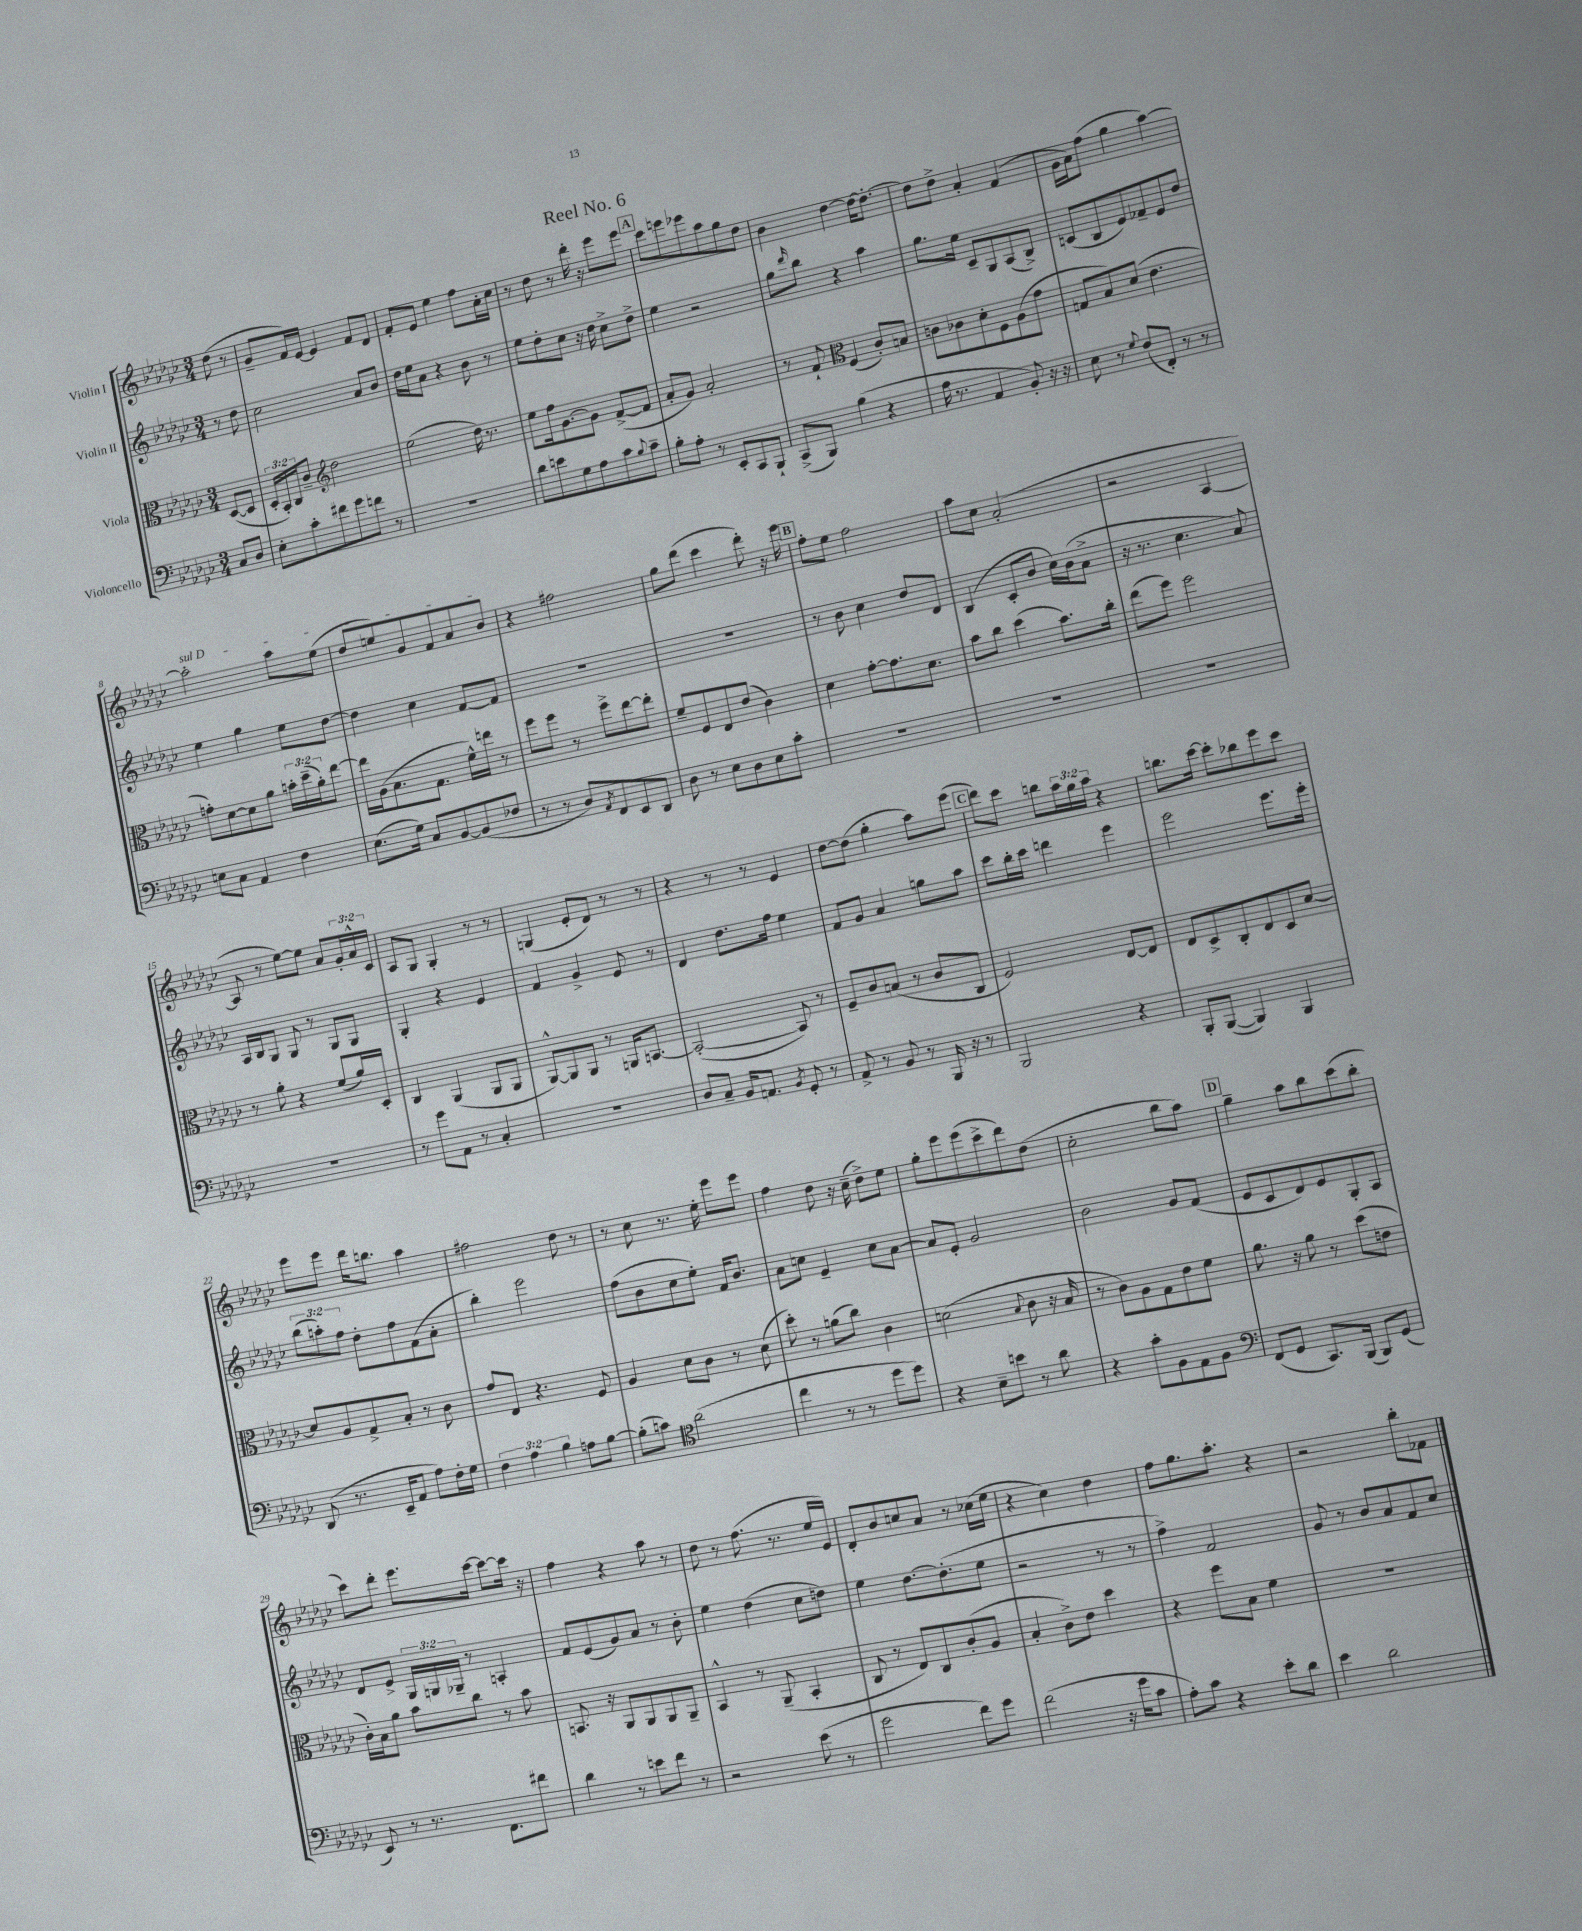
\header { title = "Reel No. 6" }
<<
\new StaffGroup <<
\new Staff = "s0" \with { instrumentName = "Violin I" } {
    \clef treble \key ges \major \numericTimeSignature \time 3/4 \override Staff.TupletNumber.text = #tuplet-number::calc-fraction-text \partial 4
    des''8( r8 |
    ges'8-- f'16) ees'16~ ees'4 f'8 des'8 |
    f'8-. ees'8 ees''4 f''8 aes'16-. ces''16 |
    r8 des''8 r8 des'''16-. r16 ees'''8 ees'''8 |
    \mark \markup { \box "A" } ces'''8 e'''8 ees'''8 aes''8 ges''8 des''8 |
    bes'4 des''4~ des''16~ des''8.~-. |
    des''8 des''8-> aes'4-. f'4( |
    ges'16 aes'16) f''8( ges''4 aes''4~) |
    \once \override TextSpanner.bound-details.left.text = \markup { \italic "sul D" } aes''2-.\startTextSpan aes''8 ees''8( |
    des''8 e''8) ges'8 f'8 aes'8 bes'8\stopTextSpan |
    r4 fis''2 |
    ges''8 des'''8( ces'''4 des'''8-.) r16 ees'''16 |
    \mark \markup { \box "B" } f''8-. ees''8 f''2 |
    aes''8 ces''8 aes'2-.( |
    r2 aes4~ |
    aes8 r8 ees''8~) ees''8 aes'8 \tuplet 3/2 { ges'16-. aes'16-^ ces'16 } |
    aes8 ges8 ges4-. r8 r8 |
    g4( ees'8-. des'8) r8 r8 |
    r4 r8 r8 ees'4 |
    des''8~ des''8( ges''4-. aes''8) ees'''8( |
    \mark \markup { \box "C" } des'''8) ces'''8 b''8 \tuplet 3/2 { aes''16 ges''16 aes''16 } r4 |
    b''8. ces'''16~ ces'''8-. bes''8 ees'''8 ces'''8 |
    ees'''8 ees'''8 des'''16 b''8. aes''4 |
    fis''2 des''8 r8 |
    r8 ces''8 r8. ees''16-. ees'''8 ees'''8 |
    f''4 des''8 r16 ces''16--( des''8->) ees''8 |
    ges''8-. ees'''8 ees'''8( ces'''8-> des'''8) des''8( |
    ces''2-. bes''8 aes''8) |
    \mark \markup { \box "D" } ges''4-- aes''8 bes''8 ces'''8( bes''8-. |
    ces'''8) des'''8-. ees'''8. ces'''16~ ces'''8~ ces'''16 r16 |
    f''4 r4 aes''8 r8 |
    des''8 r8 f''8.( r8. ees''16 ees'16) |
    des'8-. bes'8 c''8 aes'8 r8 ces''16( ees''16 |
    r4 ces''4) des''4 |
    f''8 ges''8. aes''8.-. r4 |
    r2 bes''8-. fes'8 \bar "|." |
}
\new Staff = "s1" \with { instrumentName = "Violin II" } {
    \clef treble \key ges \major \numericTimeSignature \time 3/4 \override Staff.TupletNumber.text = #tuplet-number::calc-fraction-text \partial 4
    r8 des''8 |
    ces''2 aes'8 bes'8 |
    des''16 ees''16 aes'8 r4 bes'8 r8 |
    ees''8 des''8-. ces''8 r16 des''16 ces''8-> des''8-> |
    \mark \markup { \box "A" } ees''4 r2 |
    ges''8 \grace { des'''16 } bes''8 r4 aes''4 |
    ges''8. ees''16 ces'8-- ges8 aes8( bes8->) |
    c'8( bes8 ees'8) fes'8-- ees'8 des''8 |
    ees''4 ges''4 ees''8 des''8~ |
    des''4 ces''4 f'8~ f'8 |
    R2. |
    R2. |
    \mark \markup { \box "B" } r8 bes'8 ces''4 des''8 des'8 |
    bes4( ces'8-. bes'8 ces''16) bes'16( aes'8-> |
    r16 r8. ces''4. aes'8) |
    aes16 bes16 ges8 ges8 r8 ges8 ges8 |
    ges4-. r4 ees'4 |
    f'4 ges'4-> ees'8 r8 |
    des'4 des''8. f''16 ees''4 |
    f'8 ges'8 aes'4 g''8 aes''8 |
    \mark \markup { \box "C" } ces'''8 bes''16-. ces'''16 d'''4 ees'''4 |
    ees'''2 ees'''8. ees'''16-. |
    \tuplet 3/2 { bes''8( a''8-.) f''8 } des''8-. f''8 f'8( aes'8-. |
    bes''4-.) ees'''2 |
    f''8( bes'8 ces''8 ees''8-.) f'16 bes'8. |
    aes'8 c''8 ees'4-- c''8 aes'8~ |
    aes'8 ees'8-. ges'2 |
    bes'2 ges'8 f'8( |
    \mark \markup { \box "D" } ees'8 ces'8 des'8) ees'8 ges8-. aes8 |
    des'8 ees'8-> \tuplet 3/2 { ges16 g16 ges16-- } r8 a4-. |
    f'8 ees'8( ges'8) aes'8 r8 bes'8-. |
    ees''4 des''4( ces''8 d''8) |
    ees''4 des''8.~ des''8.-.( ees''8 |
    r2 r8 r8 |
    f''4->) f'2 |
    ges'8 r8 bes'8 aes'8 f'8 ces''8 \bar "|." |
}
\new Staff = "s2" \with { instrumentName = "Viola" } {
    \clef alto \key ges \major \numericTimeSignature \time 3/4 \override Staff.TupletNumber.text = #tuplet-number::calc-fraction-text \partial 4
    des8~( des8 |
    \tuplet 3/2 { des16-. bes,16-.) ces16 } ces'8-- \clef treble des''2 |
    ees''2( des''16) r8. |
    ees''8 f''16 ges'8.~ ges'8 f'8~->( f'8 |
    \mark \markup { \box "A" } aes'8-. ges'8) aes'2-. |
    r8 f'8-! \clef alto f4( ces'8-.) b8 |
    c'8 ces'8 des'8-. f8 aes8( ges'8 |
    g8 bes8) des'8( ees'4. |
    g'8-.) des'8~ des'8 aes'8 \tuplet 3/2 { b'16-. des''16--( aes'16-.) } ees''8~ |
    ees''16 aes16( bes8. ges8. f'16-^) e''16 r8 |
    f''8 f''8 r8 f''8-> ees''8~ ees''8-. |
    f'8-- f8 ees8 ees'8( ces'4) |
    \mark \markup { \box "B" } des'4 ges'8~-. ges'8. des'8. |
    bes'8 ces''8 des''4( bes'8.) ces''16-. |
    ees''8( f''8) f''2 |
    r8 aes'8-. r4 f'8( aes'16) des16-. |
    ces4 aes,4( aes,8 aes,8 |
    aes,8~-^) aes,8 aes,8 r8 a,16 b,8.~ |
    b,2~-.( b,8) r8 |
    f8-- ces'8 b8( r8 ces'8 ces8 |
    \mark \markup { \box "C" } f2) ees8~ ees8 |
    ees8 des8-> ces8-. ees8 des8 des'8~ |
    des'8 aes8 ges8-> bes8-. r8 ces'8 |
    ges'8 ees8 r4. f8 |
    aes4 des'8 ces'8 r8 des'8( |
    des''8-.) r8 a'8( ces''8) ces'4 |
    d'2( \appoggiatura { bes8 } ces'8 r16 bes16 |
    r8 ces'8) aes8 ges8 ees'8 f'8 |
    \mark \markup { \box "D" } aes'8. r16 aes'8 r8 des''8( e'8 |
    ces'16-.) bes16 aes'8 bes'8 ces''8 r8 bes'8 |
    b,8. r16 aes,8 aes,8 aes,8 aes,8-- |
    bes,4-^ r8 aes,8--( bes,4-. |
    ces8 r8 ees8) ces8 ces'8-.( aes8 |
    bes4-. ces'8->) ees'8 des''4 |
    r4 f''8 bes8 f'4 |
    R2. \bar "|." |
}
\new Staff = "s3" \with { instrumentName = "Violoncello" } {
    \clef bass \key ges \major \numericTimeSignature \time 3/4 \override Staff.TupletNumber.text = #tuplet-number::calc-fraction-text \partial 4
    ces8 des8 |
    ees8-. ces'8-. fis'8 ges'8 f'8 r8 |
    R2. |
    des'8 e'8 ges8 aes8 ces'8 \appoggiatura { bes8 } ces'8-- |
    \mark \markup { \box "A" } bes8-. aes8-. r8 ees,8-. ces,8 bes,,8-! |
    ces,8->( bes,,8) bes4( r4 |
    aes16 r8. aes,4 bes,8-.) r16 r16 |
    ees8 r8 \appoggiatura { ges8 } f8( f,8-.) r8 r8 |
    e8 ces8 aes,4 f4 |
    ees8.( ges16) ces8 bes,8~ bes,8( fes8 |
    r8 r8 des8) \acciaccatura { aes,8 } f,8 ees,8 des,8 |
    des8 r8 ees8 des8 ees8 ces'8-. |
    \mark \markup { \box "B" } R2. |
    R2. |
    R2. |
    R2. |
    r8 ges'8 aes,8 r8 ces4-. |
    R2. |
    des8 ces8-- bes,16 a,8. \acciaccatura { bes,8 } ges,8-. r8 |
    aes,8-> r8 bes,8 r8 bes,,16 r16 r8 |
    \mark \markup { \box "C" } bes,,2 r4 |
    bes,,8-. bes,,8~( bes,,4) bes,,4 |
    des,8( r8. ees,16-- aes,8 aes8) f16-. ges16 |
    \tuplet 3/2 { f4 aes4 bes4 } a8 bes8~ |
    bes8-.( c'8) \clef tenor aes'2( |
    ces''4 r8 r8 des''8 des''8) |
    r4 bes8-- b'8 r8 aes'8 |
    r4 ges'8-. f8 ees8 f8 |
    \mark \markup { \box "D" } \clef bass f,8( ges,8 ces,8.) bes,,16( bes,,8) ges,8( |
    ees,8) r8 r8. f,8. fis'8 |
    des'4 r8 e'8 f'8 r8 |
    r2 ees'8( r8 |
    ges'2 f'8) ges'8 |
    f'2( r16 ges'16 ces'8 |
    aes8-.) ces'8 r4 ees'8-. des'8 |
    ees'4 des'2 \bar "|." |
}
>>
>>
